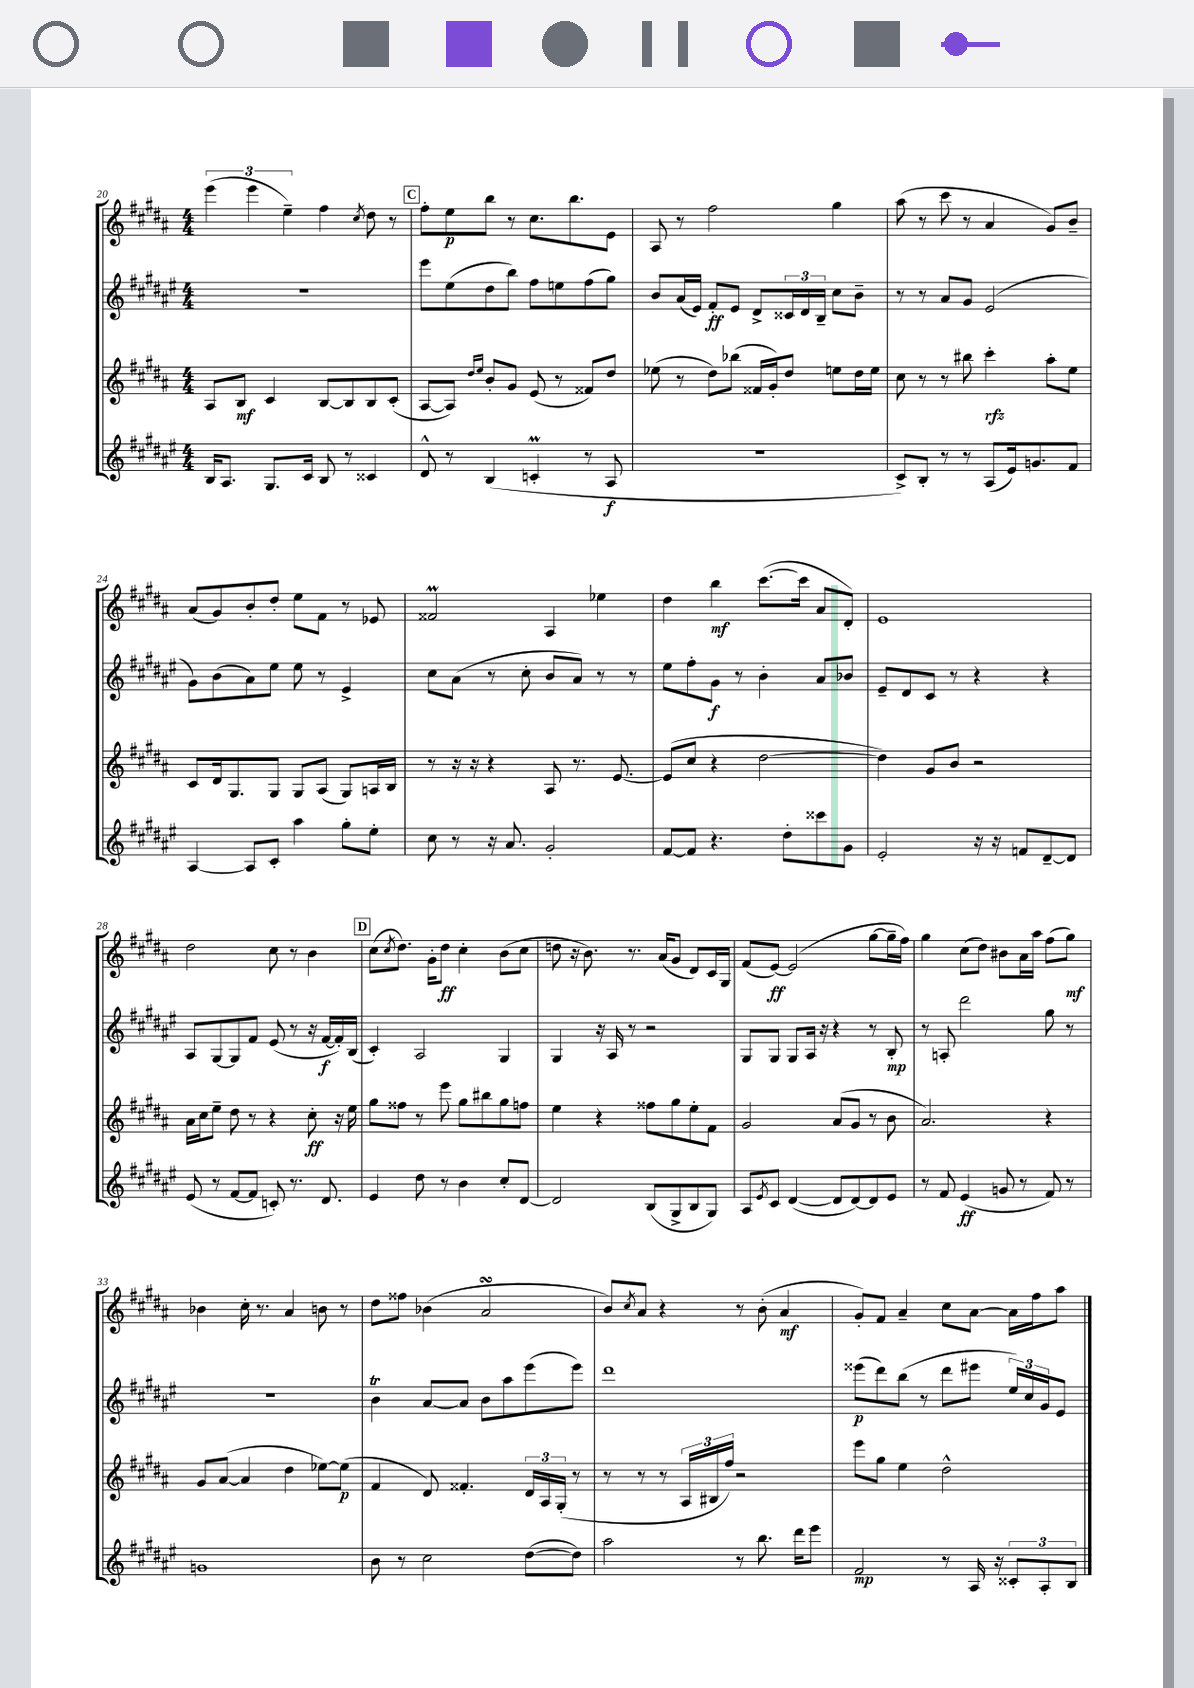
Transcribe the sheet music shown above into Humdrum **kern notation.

**kern	**kern	**kern	**kern
*staff4	*staff3	*staff2	*staff1
*clefG2	*clefG2	*clefG2	*clefG2
*k[f#c#g#d#a#e#]	*k[f#c#g#d#a#]	*k[f#c#g#d#a#e#]	*k[f#c#g#d#a#]
*M4/4	*M4/4	*M4/4	*M4/4
16B	8A#	1r	(6eee
8.A#	.	.	.
.	8B	.	.
.	.	.	6eee
8.G#	4c#	.	.
.	.	.	6ee~)
16c#	.	.	.
8B	[8B	.	4ff#
8r	8B]	.	.
.	.	.	8qcc#
4c##	8B	.	8dd#
.	(8c#'	.	8r
=	=	=	=
8d#^^	[8A#	8eee#	8ff#'
8r	8A#])	(8ee#	8ee
.	16qqdd#	.	.
.	16qqee	.	.
(4B	8b'	8dd#	8bb
.	8g#	8bb)	8r
4c'	(8e	8ff#	8.cc#
.	8r	8ee	.
.	.	.	8.bb
8r	8f##)	(8ff#	.
8A#	8dd#	8gg#)	8e
=	=	=	=
1r	(8ee-	8b	8A#
.	8r	(16a#	8r
.	.	16e#)	.
.	8dd#)	8f#'	2ff#
.	(8bb-	8e#	.
.	16f##	8d#^	.
.	16g#')	.	.
.	8dd#	24c##	.
.	.	24d#	.
.	.	24B~	.
.	8ee	8cc#	4gg#
.	16dd#	8b~	.
.	16ee	.	.
=	=	=	=
8c#^)	8cc#	8r	(8aa#
8B'	8r	8r	8r
8r	8r	8a#	8ccc#
8r	8bb#	8g#	8r
(8A#	4ccc#'	(2e#	4a#
16e#)	.	.	.
8.g	.	.	.
.	8aa#'	.	8g#)
8f#	8ee	.	8b~
=	=	=	=
[4A#	8c#	8g#)	(8a#
.	16d#	(8b	8g#)
.	8.G#	.	.
8A#]	.	8a#)	8b'
8c#'	8G#	8ee#	8dd#'
4aa#	8G#	8ee#	8ee
.	(8A#	8r	8f#
8gg#'	8G#)	4e#^	8r
8ee#'	16A	.	8e-
.	16B	.	.
=	=	=	=
8cc#	8r	8cc#	2f##
8r	16r	(8a#	.
.	16r	.	.
16r	4r	8r	.
8.a#	.	.	.
.	.	8cc#'	.
2g#'	8A#	8b	4A#
.	8.r	8a#)	.
.	.	8r	4ee-
.	[8.e	.	.
.	.	8r	.
=	=	=	=
[8f#	(8e]	8ee#	4dd#
8f#]	8cc#	8ff#'	.
4.r	4r	8g#	4bb
.	.	8r	.
.	[2dd#	4b'	([8.ccc#
8dd#'	.	.	.
.	.	.	16ccc#]
8ccc##	.	8a#	8a#
8g#	.	8b-	8d#')
=	=	=	=
2e#'	4dd#])	8e#~	1e
.	.	8d#	.
.	8g#	8c#	.
.	8b	8r	.
16r	2r	4r	.
16r	.	.	.
8f	.	.	.
[8d#~	.	4r	.
8d#]	.	.	.
=	=	=	=
(8e#	16a#	8A#	2dd#
.	16cc#	.	.
8r	8ee~	[8G#	.
[8f#	8dd#	8G#]	.
8f#]	8r	8f#	.
8c')	4r	(8e#	8cc#
8.r	.	8r	8r
.	8cc#'	16r	4b
8.d#	.	[16f#	.
.	16r	16f#'])	.
.	16ee	(16B	.
=	=	=	=
4e#	8gg#	4c#')	(8cc#
.	.	.	8qcc#
.	8ff##	.	8.dd#)
8dd#	8r	2A#	.
.	.	.	16g#'
8r	8eee	.	8dd#
4b	8gg#	.	4cc#'
.	8bb#	.	.
8cc#'	8gg#	4G#	(8b
[8d#	8ff	.	8cc#
=	=	=	=
2d#]	4ee	4G#	8dd
.	.	.	16r
.	.	.	8.b)
.	4r	16r	.
.	.	16A#	.
.	.	8r	8.r
(8B	8ff##	2r	.
.	.	.	(16a#
8G#^	8gg#	.	8g#
8B	8ee'	.	8d#)
8G#)	8f#	.	16c#
.	.	.	16G#
=	=	=	=
8A#	2g#	8G#	(8f#
8qe#	.	.	.
8c#	.	8G#	[8e)
([4d#	.	8G#	(2e]
.	.	16A#	.
.	.	16r	.
8d#]	(8a#	4r	.
[8d#)	8g#	.	.
8d#]	8r	8r	[8gg#
8e#	8b	8B'	16gg#~]
.	.	.	16ff#)
=	=	=	=
8r	2.a#)	8r	4gg#
8f#	.	8A'	.
(4e#	.	2ddd#	(8cc#
.	.	.	8dd#)
8g	.	.	8b#
8r	.	.	16a#
.	.	.	16aa#
8f#)	4r	8gg#	(8ff#
8r	.	8r	8gg#)
=	=	=	=
1g	8g#	1r	4b-
.	([8a#	.	.
.	4a#]	.	16cc#'
.	.	.	8.r
.	4dd#	.	4a#
.	[8ee-)	.	8b
.	(8ee-]	.	8r
=	=	=	=
8b	4f#	4b	8dd#
8r	.	.	8ff##
2cc#	8d#)	[8a#	(4b-
.	4.f##'	8a#]	.
.	.	8b	2a#
.	.	8aa#	.
([8dd#	24d#	(8eee#	.
.	24A#	.	.
.	(24G#'	.	.
8dd#])	8r	8eee#)	.
=	=	=	=
2aa#	8r	1ddd#	8b)
.	.	.	8qcc#
.	8r	.	8a#
.	8r	.	4r
.	24A#	.	.
.	24B#	.	.
.	24ff#)	.	.
8r	2r	.	8r
8.bb	.	.	(8b'
.	.	.	4a#
16ddd#	.	.	.
8eee#	.	.	.
=	=	=	=
2f#	8eee	(8eee##	8g#')
.	8gg#	8ddd#)	8f#
.	4ee	(8bb	4a#~
.	.	8r	.
8r	2dd#^^	8ddd#	8cc#
16A#	.	8eee#	[8a#
16r	.	.	.
12c##'	.	24ee#)	16a#]
.	.	24cc#	.
.	.	.	16ff#
12A#'	.	24g#	.
.	.	8e#	8aa#
12B	.	.	.
==	==	==	==
*-	*-	*-	*-
